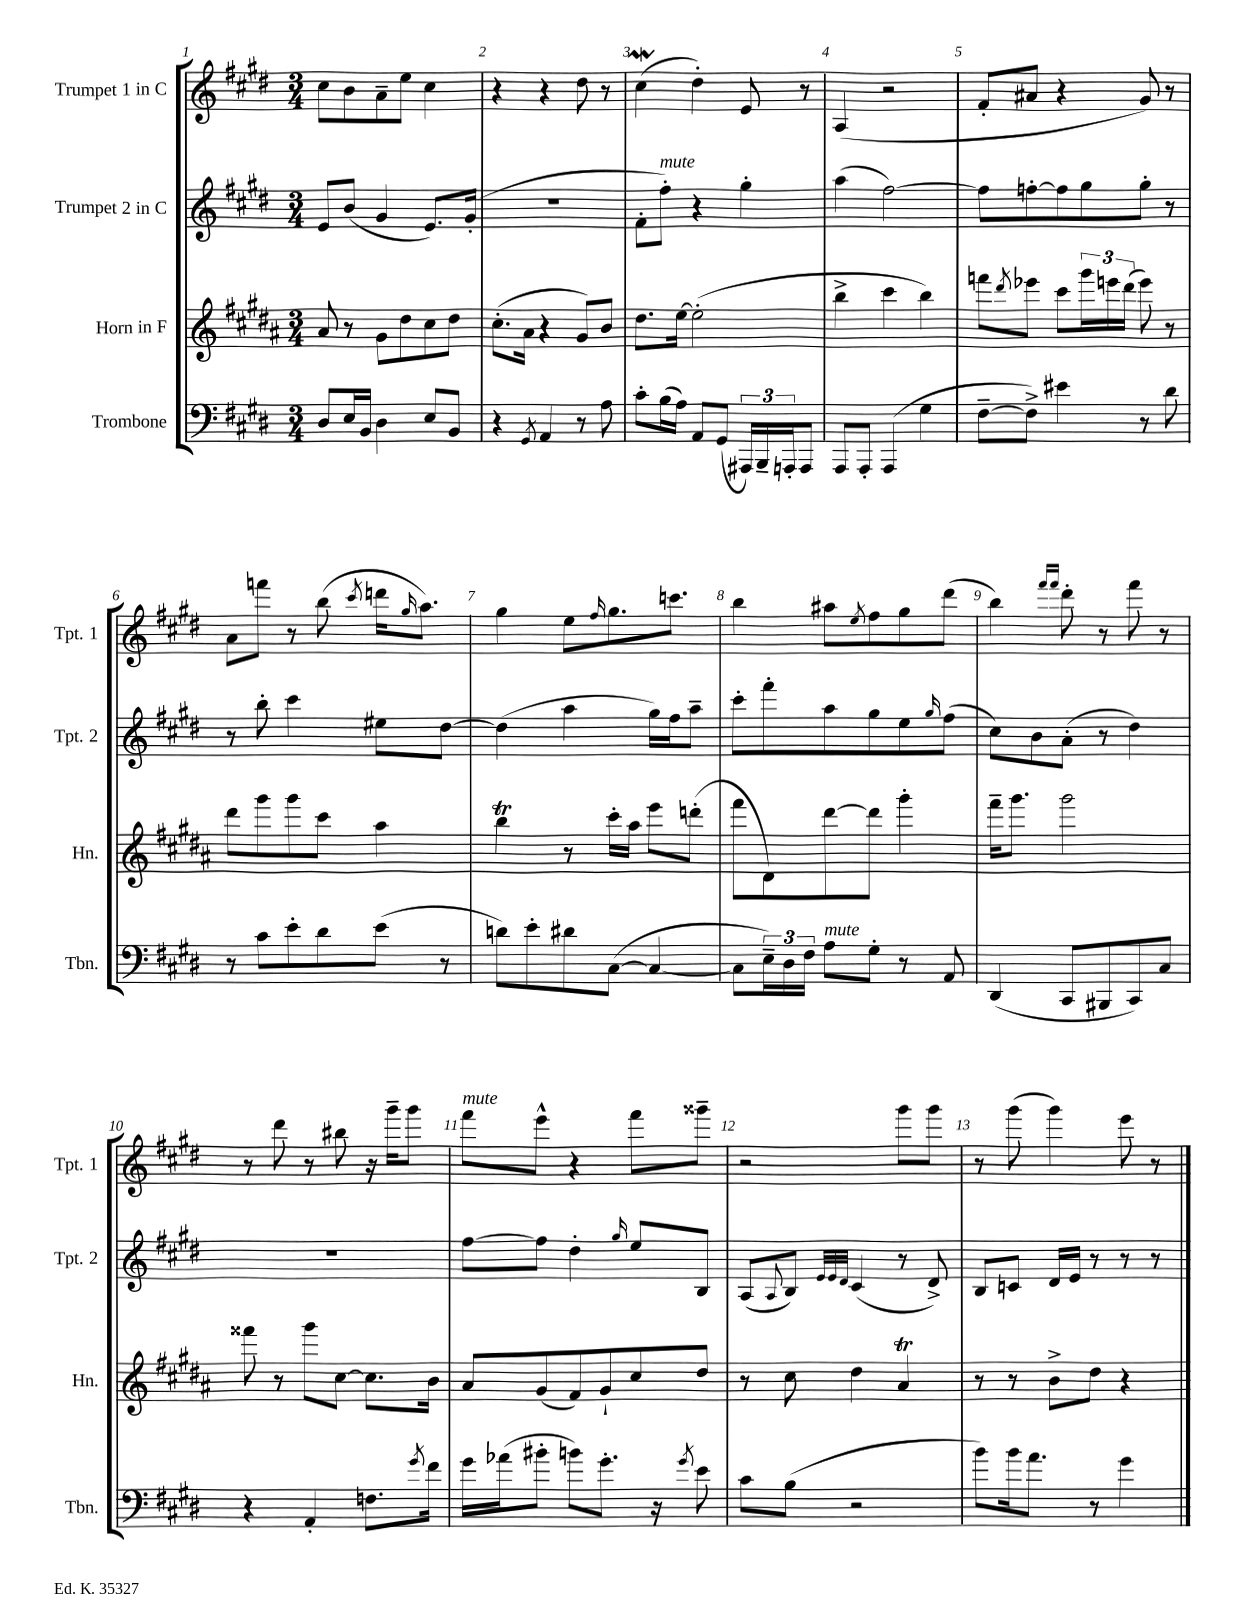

**kern	**kern	**kern	**kern
*staff4	*staff3	*staff2	*staff1
*clefF4	*clefG2	*clefG2	*clefG2
*k[f#c#g#d#]	*k[f#c#g#d#a#]	*k[f#c#g#d#]	*k[f#c#g#d#]
*M3/4	*M3/4	*M3/4	*M3/4
8D#	8a#	8e	8cc#
16E	8r	(8b	8b
16BB	.	.	.
4D#	8g#	4g#	8a~
.	8dd#	.	8ee
8E	8cc#	8.e)	4cc#
8BB	8dd#	.	.
.	.	(16g#'	.
=	=	=	=
4r	(8.cc#'	2.r	4r
.	16a#	.	.
8qGG#	.	.	.
4AA	4r	.	4r
8r	8g#)	.	8dd#
8A	8b	.	8r
=	=	=	=
8c#'	8.dd#	8f#'	(4cc#
(16B	.	8ff#')	.
16A)	[16ee	.	.
8AA	(2ee']	4r	4dd#')
(8GG#	.	.	.
24AAA#)	.	4gg#'	8e
24BBB~	.	.	.
24AAA'	.	.	.
8AAA	.	.	8r
=	=	=	=
8AAA	4bb^	(4aa	(4A
8AAA'	.	.	.
(4AAA	4ccc#	[2ff#)	2r
4G#	4bb)	.	.
=	=	=	=
[8F#~	8fff	8ff#]	8f#'
.	8qddd#	.	.
8F#^])	8eee-	[8ff'	8a#
4e#	8ccc#	8ff]	4r
.	24ggg#	8gg#	.
.	24eee	.	.
.	(24ddd#	.	.
8r	8eee)	8gg#'	8g#)
8d#	8r	8r	8r
=	=	=	=
8r	8ddd#	8r	8a
8c#	8ggg#	8bb'	8fff
8e'	8ggg#	4ccc#	8r
8d#	8ccc#	.	(8bb
.	.	.	8qccc#
(8e	4aa#	8ee#	16ddd
.	.	.	16qqgg#
.	.	.	8.aa)
8r	.	[8dd#	.
=	=	=	=
8d)	4bb	(4dd#]	4gg#
8e'	.	.	.
8d#	8r	4aa	8ee
.	.	.	16qqff#
([8C#	16ccc#'	.	8.gg#
.	16aa#	.	.
4C#_	8eee	16gg#)	.
.	.	16ff#	8.ccc
.	(8ddd'	8aa~	.
=	=	=	=
8C#]	8fff#	8ccc#'	4bb
24E~)	8d#)	8fff#'	.
24D#	.	.	.
24F#	.	.	.
8A	[8ddd#	8aa	8aa#
.	.	.	8qee
8G#'	8ddd#]	8gg#	8ff#
8r	4ggg#'	8ee	8gg#
.	.	16qqgg#	.
8AA	.	(8ff#	(8ddd#
=	=	=	=
(4DD#	16fff#~	8cc#)	4bb)
.	8.ggg#	.	.
.	.	8b	.
.	.	.	16qqfff#
.	.	.	16qqfff#
8CC#	2ggg#	(8a'	8ddd#'
8BBB#	.	8r	8r
8CC#)	.	4dd#)	8fff#
8C#	.	.	8r
=	=	=	=
4r	8fff##	2.r	8r
.	8r	.	8ddd#
4AA'	8ggg#	.	8r
.	[8cc#	.	8bb#
8.F	8.cc#]	.	16r
.	.	.	16ggg#~
.	.	.	8ggg#
8qg#	.	.	.
16f#	16b	.	.
=	=	=	=
16g#	8a#	[8ff#	8fff#
(16a-	.	.	.
8b#'	(8g#	8ff#]	8eee^^
8b)	8f#)	4dd#'	4r
8.g#'	8g#`	.	.
.	.	16qqgg#	.
.	8cc#	8ee	8fff#
16r	.	.	.
8qg#	.	.	.
8e	8dd#	8B	8ggg##~
=	=	=	=
8c#	8r	(8A	2r
.	.	8qqA	.
(8B	8cc#	8B)	.
.	.	32qqe	.
.	.	32qqe	.
.	.	32qqd#	.
2r	4dd#	(4c#	.
.	4a#	8r	8ggg#
.	.	8d#^)	8ggg#
=	=	=	=
8b)	8r	8B	8r
16b	8r	8c	(8ggg#
8.a	.	.	.
.	8b^	16d#	4ggg#)
.	.	16e	.
8r	8dd#	8r	.
4g#	4r	8r	8eee
.	.	8r	8r
==	==	==	==
*-	*-	*-	*-
